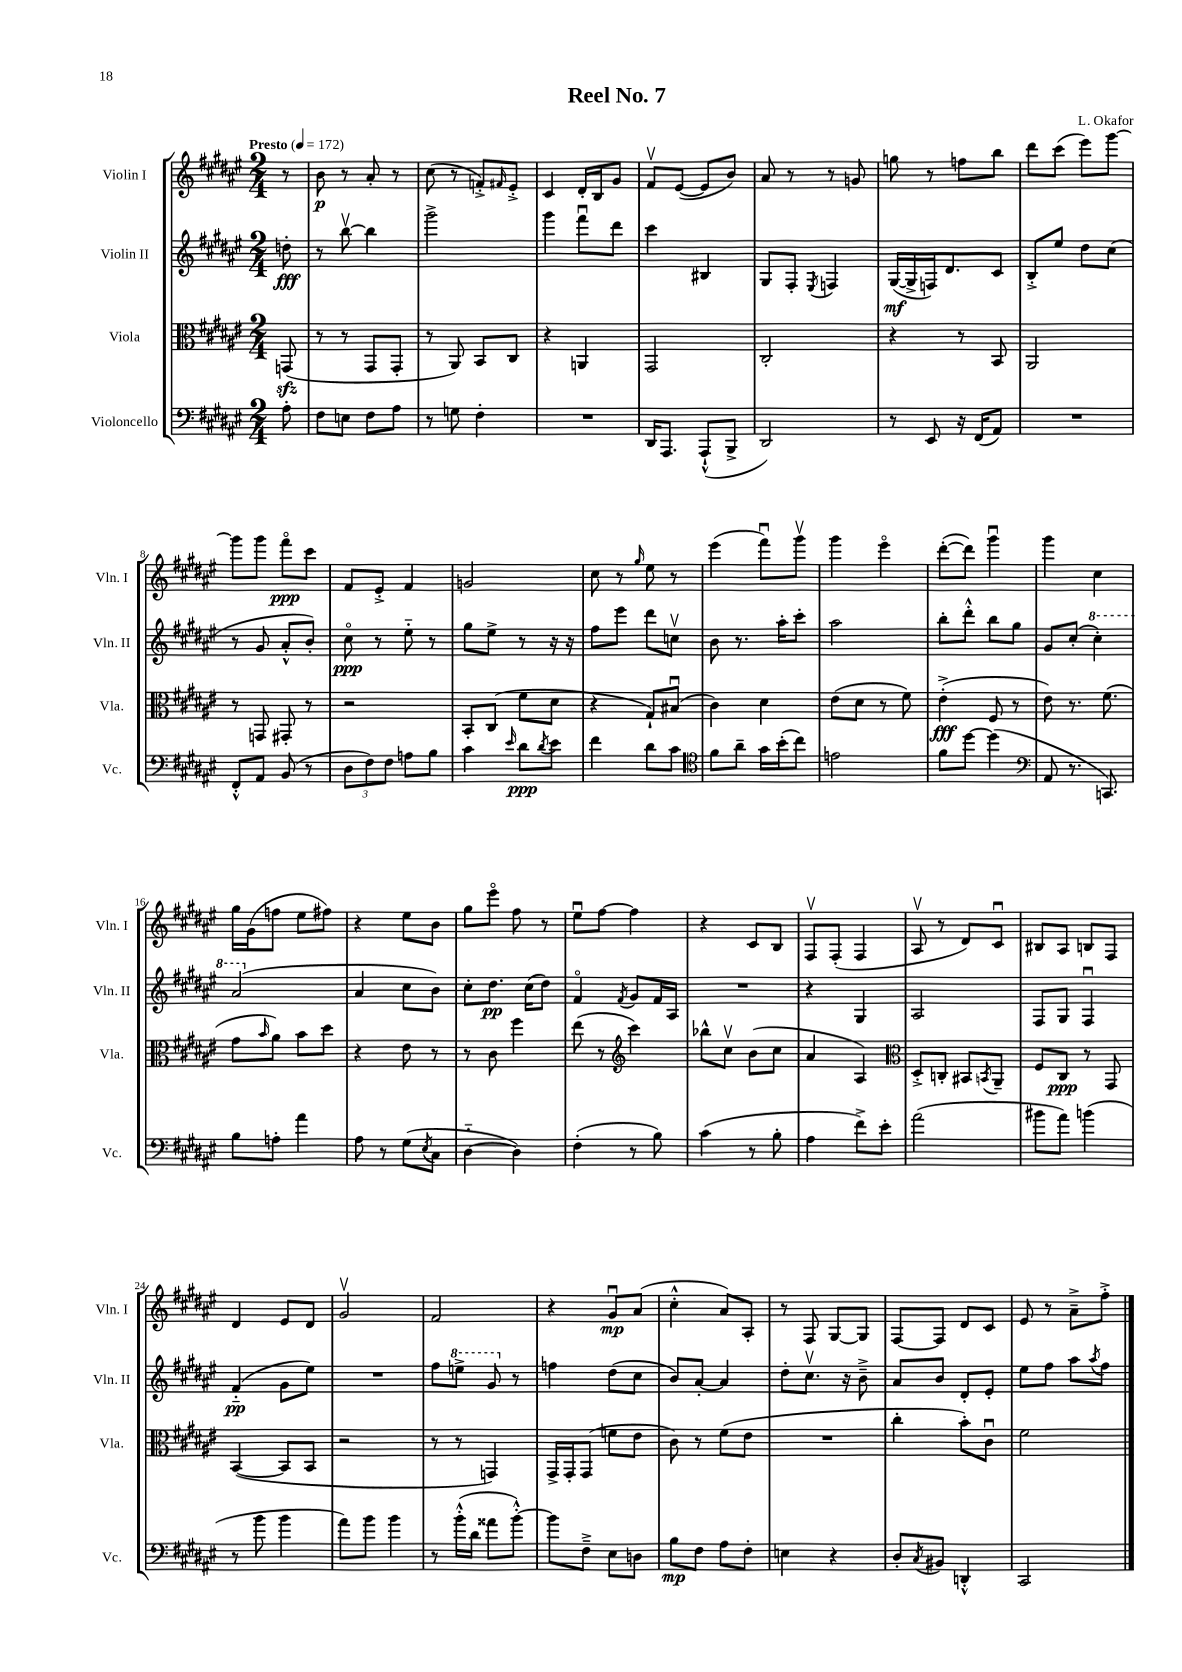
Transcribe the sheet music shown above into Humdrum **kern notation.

**kern	**kern	**kern	**kern
*staff4	*staff3	*staff2	*staff1
*clefF4	*clefC3	*clefG2	*clefG2
*k[f#c#g#d#a#e#]	*k[f#c#g#d#a#e#]	*k[f#c#g#d#a#e#]	*k[f#c#g#d#a#e#]
*M2/4	*M2/4	*M2/4	*M2/4
*MM172	*MM172	*MM172	*MM172
8A#'	(8GG	8dd'	8r
=	=	=	=
8F#	8r	8r	8b
8E	8r	[8bbv	8r
8F#	8GG#	4bb]	8a#'
8A#	8GG#'	.	8r
=	=	=	=
8r	8r	2ggg#^	(8cc#
8G	8AA#)	.	8r
4F#'	8BB	.	8f'^)
.	.	.	16qqf#
.	8C#	.	8e#'^
=	=	=	=
2r	4r	4ggg#	4c#
.	4AA	8fff#u	16d#'
.	.	.	16B
.	.	8ddd#	8g#
=	=	=	=
16DD#	2GG#	4ccc#	8f#v
8.AAA#	.	.	.
.	.	.	([8e#
(8AAA#`^^	.	4B#	8e#]
8BBB^	.	.	8b)
=	=	=	=
2DD#)	2C#'	8G#	8a#
.	.	8F#'	8r
.	.	8qE#	.
.	.	4F	8r
.	.	.	8g
=	=	=	=
8r	4r	([16G#	8gg
.	.	16G#^]	.
8EE#	.	16F)	8r
.	.	8.d#	.
16r	8r	.	8ff
(16FF#	.	.	.
8AA#)	8BB	8c#	8bb
=	=	=	=
2r	2AA#	8B'^	8ddd#
.	.	8ee#	(8ccc#
.	.	8dd#	8eee#)
.	.	(8cc#	[8ggg#
=	=	=	=
8FF#'^^	8r	8r	8ggg#]
8AA#	8GG	8g#	8ggg#
(8BB	8GG#'	8a#'^^	8fff#o
8r	8r	8b')	8ccc#
=	=	=	=
12D#	2r	8cc#o	8f#
12F#)	.	.	.
.	.	8r	8e#'^
12F#	.	.	.
8A	.	8ee#'~	4f#
8B	.	8r	.
=	=	=	=
4c#	8BB'	8gg#	2g
.	(8C#	8ee#^	.
16qqe#	.	.	.
8d#	8f#	8r	.
8qd#	.	.	.
8e#	8d#	16r	.
.	.	16r	.
=	=	=	=
4f#	4r	8ff#	8cc#
.	.	8eee#	8r
.	.	.	16qqgg#
8d#	8G#`)	8ddd#	8ee#
8c#	(8B#u	8ccv	8r
=	=	=	=
*clefC4	*	*	*
8f#	4c#)	8b	(4eee#
8a#~	.	8.r	.
16g#	4d#	.	8fff#u)
(16b'	.	16aa#'	.
8cc#)	.	8ccc#'	8ggg#v
=	=	=	=
2e	(8e#	2aa#	4ggg#
.	8d#	.	.
.	8r	.	4eee#o
.	8f#)	.	.
=	=	=	=
8f#	(4e#'^	8bb'	([8ddd#'
[8dd#	.	8ddd#'^^	8ddd#])
(4dd#]	8F#	8bb	4ggg#u
.	8r	8gg#	.
=	=	=	=
*clefF4	*	*	*
8AA#	8e#)	8g#	4ggg#
8.r	8.r	(8cc#'	.
.	.	4ccc#')	4cc#
8.CC)	(8.f#	.	.
=	=	=	=
8B	8g#	(2aa#	16gg#
.	.	.	(16g#
.	16qqb	.	.
8A'	8a#)	.	8ff
4a#	8b	.	8ee#
.	8dd#	.	8ff#)
=	=	=	=
8A#	4r	4a#	4r
8r	.	.	.
(8G#	8e#	8cc#	8ee#
8qE#	.	.	.
8C#	8r	8b)	8b
=	=	=	=
[4D#'~	8r	8cc#'	8gg#
.	8c#	8.dd#	8eee#o
4D#])	4ff#	.	8ff#
.	.	(16cc#	.
.	.	8dd#)	8r
=	=	=	=
(4F#'	(8ee#	4f#o	8ee#u
.	8r	.	[8ff#
*	*clefG2	*	*
.	.	8qf#	.
8r	4ccc#)	8g#	4ff#]
8B)	.	16f#	.
.	.	16A#	.
=	=	=	=
(4c#	8bb-^^	2r	4r
.	8cc#v	.	.
8r	(8b	.	8c#
8B'	8cc#	.	8B
=	=	=	=
4A#	4a#	4r	8F#v
.	.	.	(8F#'
8f#^)	4A#)	4G#	4F#
8e#'	.	.	.
=	=	=	=
*	*clefC3	*	*
(2a#	8D#'^	2A#	8A#v
.	8C'	.	8r
.	8BB#	.	8d#)
.	8qBB	.	.
.	8AA#~	.	8c#u
=	=	=	=
8b#	8F#	8F#	8B#
8a#)	8C#	8G#	8A#
(4b	8r	4F#u	8B
.	8GG#	.	8F#
=	=	=	=
8r	([4BB	(4f#'~	4d#
8b	.	.	.
4b	8BB]	8g#	8e#
.	8BB	8ee#)	8d#
=	=	=	=
8a#)	2r	2r	2g#v
8b	.	.	.
4b	.	.	.
=	=	=	=
8r	8r	8ff#	2f#
(16b'^^	8r	8eee^	.
16d#	.	.	.
8a##	4GG)	8gg#	.
[8b'^^)	.	8r	.
=	=	=	=
8b]	16GG#^	4ff	4r
.	16GG#'	.	.
8F#~^	(8GG#	.	.
8E#	8f	(8dd#	8g#u
8D	8e#	8cc#	(8a#
=	=	=	=
8B	8c#)	8b)	4cc#'^^
8F#	8r	[8a#'	.
8A#	(8f#	4a#]	8a#)
8F#'	8e#	.	8A#'
=	=	=	=
4E	2r	8dd#'	8r
.	.	8.cc#v	8F#
4r	.	.	[8G#
.	.	16r	.
.	.	8b~^	8G#]
=	=	=	=
8D#'	4cc#'	8a#	[8F#
8qC#	.	.	.
8BB#	.	8b	8F#]
4DD'^^	8b')	8d#'	8d#
.	8c#u	8e#'	8c#
=	=	=	=
2CC#	2f#	8ee#	8e#
.	.	8ff#	8r
.	.	8aa#	8a#~^
.	.	8qaa#	.
.	.	8ff#	8ff#'^
==	==	==	==
*-	*-	*-	*-
